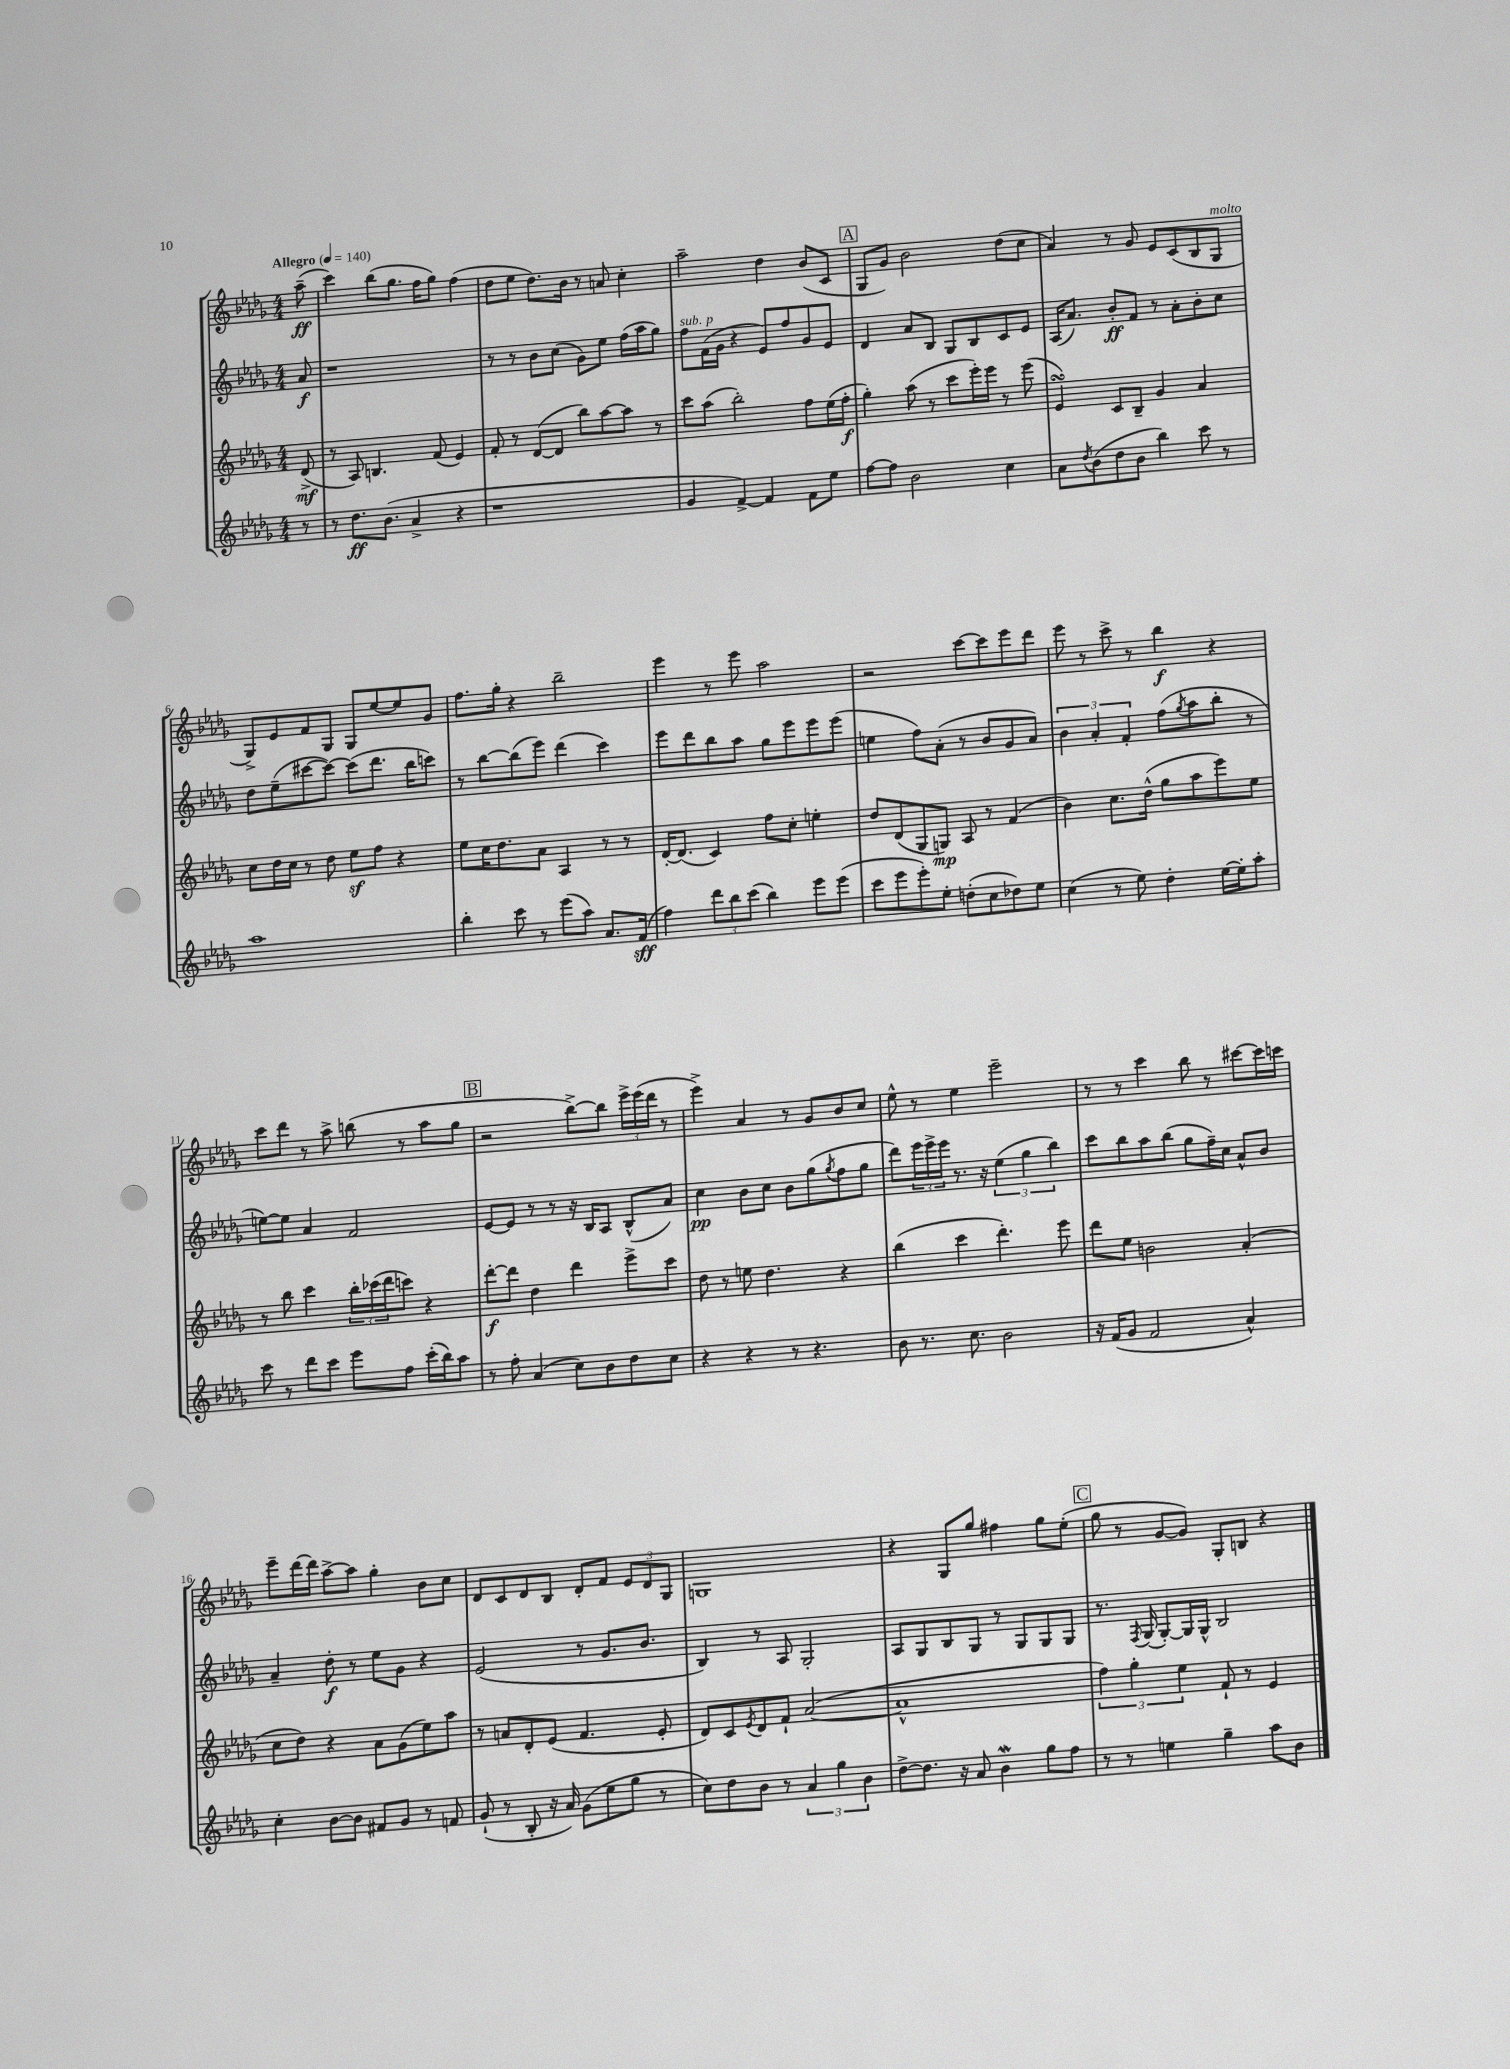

**kern	**dynam	**kern	**dynam	**kern	**dynam	**kern	**dynam
*part4	*part4	*part3	*part3	*part2	*part2	*part1	*part1
*staff4	*staff4	*staff3	*staff3	*staff2	*staff2	*staff1	*staff1
*clefG2	*	*clefG2	*	*clefG2	*	*clefG2	*
*k[b-e-a-d-g-]	*	*k[b-e-a-d-g-]	*	*k[b-e-a-d-g-]	*	*k[b-e-a-d-g-]	*
*M4/4	*	*M4/4	*	*M4/4	*	*M4/4	*
*MM140	*	*MM140	*	*MM140	*	*MM140	*
=	=	=	=	=	=	=	=
!	!	!	!	!	!	!LO:TX:a:B:t=Allegro	!
8r	.	(8d-^/	mf	8a-/	f	(8aa-~\	ff
=1	=1	=1	=1	=1	=1	=1	=1
8r	.	8r	.	1r	.	4ccc\)	.
8.dd-\L	ff	8A-/)	.	.	.	.	.
.	.	4.Bn/	.	.	.	(8bb-\L	.
(8.b-\J	.	.	.	.	.	.	.
.	.	.	.	.	.	8.gg-\J	.
4a-^/	.	.	.	.	.	.	.
.	.	.	.	.	.	16ff\KL	.
.	.	(8f/	.	.	.	8gg-\J)	.
4r	.	4e-/)	.	.	.	(4ff\	.
=2	=2	=2	=2	=2	=2	=2	=2
1r	.	8f'/	.	8r	.	8dd-\L	.
.	.	8r	.	8r	.	8ee-\J	.
.	.	([8d-/L	.	8b-\L	.	8.dd-\L)	.
.	.	8d-/J]	.	(8cc\J	.	.	.
.	.	.	.	.	.	16b-\Jk	.
.	.	8bb-\L)	.	8g-\L)	.	8r	.
.	.	[8aa-\	.	8ee-\J	.	8an/	.
.	.	8aa-\J]	.	(16ff\LL	.	4cc'\	.
.	.	.	.	16aa-\J	.	.	.
.	.	8r	.	8gg-\J)	.	.	.
=3	=3	=3	=3	=3	=3	=3	=3
!	!	!	!	!LO:TX:a:i:t=sub. p	!	!	!
4g-/	.	8ccc\L	.	8ff\L	.	2aa-~\	.
.	.	(8aa-\J	.	(16f\L	.	.	.
.	.	.	.	16g-\JJ	.	.	.
[4f^/)	.	2bb-'\)	.	4r	.	.	.
4f/]	.	.	.	8e-/L)	.	4dd-\	.
.	.	.	.	8ff/	.	.	.
8f\L	.	8ff\L	.	8g-/	.	(8b-/L	.
8ee-\J	.	(16ee-\L	.	8e-/J	.	8c/J	.
.	.	16ff'\JJ	f	.	.	.	.
!!LO:REH:place=s1:t=A
=4	=4	=4	=4	=4	=4	=4	=4
[8ff\L	.	4gg-'\)	.	4d-/	.	8G-/L	.
8ff\J]	.	.	.	.	.	8g-/J)	.
2b-\	.	(8aa-\	.	8a-/L	.	2b-\	.
.	.	8r	.	8B-/J	.	.	.
.	.	8ccc\L	.	8G-/L	.	.	.
.	.	16eee-'\L)	.	8B-/	.	.	.
.	.	16eee-\JJ	.	.	.	.	.
4cc\	.	8r	.	8c/	.	(8dd-\L	.
.	.	(8eee-\	.	8e-/J	.	8cc\J	.
=5	=5	=5	=5	=5	=5	=5	=5
8a-\L	.	4e-sSSS/)	.	(16A-/KL	.	4a-/)	.
.	.	.	.	8.a-/J)	.	.	.
8qdd-/	.	.	.	.	.	.	.
(8b-\	.	.	.	.	.	.	.
8dd-\	.	8c/L	.	8b-'/L	ff	8r	.
8b-\J	.	8B-~/J	.	8f/J	.	8g-/	.
4bb-\)	.	4g-/	.	8r	.	8e-/L	.
.	.	.	.	8a-'\L	.	(8c/	.
8ccc\	.	4a-/	.	8b-'\	.	8B-/	.
!	!	!	!	!	!	!LO:TX:a:i:t=molto	!
8r	.	.	.	8cc\J	.	8G-/J	.
!!LO:LB:g=z
=6	=6	=6	=6	=6	=6	=6	=6
1aa-	.	8cc\L	.	8dd-\L	.	8G-^/L)	.
.	.	16dd-\L	.	(8ee-~\	.	8e-/	.
.	.	16cc\JJ	.	.	.	.	.
.	.	8r	.	[8ccc#X\	.	8f/	.
.	.	8dd-\	.	8ccc#\J_)	.	8G-/J	.
.	.	8ee-z\L	.	(8ccc#\L]	.	8G-/L	.
.	.	8ff\J	.	8.ddd-\J	.	[8ee-/	.
.	.	4r	.	.	.	8ee-/]	.
.	.	.	.	16bb-\KL	.	.	.
.	.	.	.	8cccn\J)	.	8g-/J	.
=7	=7	=7	=7	=7	=7	=7	=7
4bb-'\	.	8ee-\L	.	8r	.	8.ff\L	.
.	.	16cc\K	.	[8bb-\L	.	.	.
.	.	8.dd-\	.	.	.	16gg-'\Jk	.
8ccc\	.	.	.	(8bb-\]	.	4r	.
8r	.	8a-\J	.	8eee-\J)	.	.	.
(8eee-\L	.	4A-/	.	(4ddd-\	.	2bb-~\	.
8aa-\J)	.	.	.	.	.	.	.
8.a-/L	.	8r	.	4ccc\)	.	.	.
.	.	8r	.	.	.	.	.
(16f/Jk	sff	.	.	.	.	.	.
=8	=8	=8	=8	=8	=8	=8	=8
4ff\)	.	[16d-'/KL	.	8eee-\L	.	4eee-\	.
.	.	(8.d-/J]	.	.	.	.	.
.	.	.	.	8ddd-\	.	.	.
12ddd-\L	.	4c/)	.	8bb-\	.	8r	.
12bb-\	.	.	.	.	.	.	.
.	.	.	.	8aa-\J	.	8eee-\	.
(12ccc\J	.	.	.	.	.	.	.
4bb-\)	.	8ff\L	.	8gg-\L	.	2aa-\	.
.	.	8cc'\J	.	8eee-\	.	.	.
8eee-\L	.	4een'\	.	8eee-\	.	.	.
(8eee-\J	.	.	.	(8eee-\J	.	.	.
=9	=9	=9	=9	=9	=9	=9	=9
8ccc\L	.	8dd-/L	.	4een\	.	2r	.
8eee-\	.	(8d-/	.	.	.	.	.
8eee-'\)	.	8G-/	.	8ff\L)	.	.	.
8ee-'\J	.	8Gn/J)	mp	(8a-'\J	.	.	.
(8ddn'\L	.	8A-/	.	8r	.	[8ccc\L	.
8cc\	.	8r	.	8b-/L	.	8ccc\]	.
8dd-X\)	.	(4f/	.	8g-/	.	8eee-\	.
8ee-\J	.	.	.	8a-/J)	.	8ddd-\J	.
=10	=10	=10	=10	=10	=10	=10	=10
(4cc\	.	4b-\)	.	6b-\	.	8eee-\	.
.	.	.	.	.	.	8r	.
.	.	.	.	6a-'/	.	.	.
8r	.	8.cc\L	.	.	.	8ccc^\	.
.	.	.	.	6f'/	.	.	.
8ee-\)	.	.	.	.	.	8r	.
.	.	(16dd-^^\Jk	.	.	.	.	.
4dd-'\	.	8gg-\L	.	(8ff\L	.	4bb-\	f
.	.	.	.	8qgg-/	.	.	.
.	.	8aa-\	.	8aa-\	.	.	.
[16ee-\LL	.	8eee-\)	.	8bb-'\J	.	4r	.
16ee-'\J]	.	.	.	.	.	.	.
8aa-'\J	.	8ee-\J	.	8r	.	.	.
!!LO:LB:g=z
=11	=11	=11	=11	=11	=11	=11	=11
8ccc\	.	8r	.	[8een\L)	.	8ccc\L	.
8r	.	8bb-\	.	8ee\J]	.	8ddd-\J	.
8ddd-\L	.	4ccc\	.	4a-/	.	8r	.
8ccc\J	.	.	.	.	.	8aa-^\	.
8eee-\L	.	24bb-'\LL	.	2f/	.	(8bbn\	.
.	.	(24ccc-X\	.	.	.	.	.
.	.	24ddd-\J	.	.	.	.	.
8ff\J	.	8cccn\J)	.	.	.	8r	.
(16ccc'\LL	.	4r	.	.	.	8aa-\L	.
16bb-\J)	.	.	.	.	.	.	.
8aa-\J	.	.	.	.	.	8gg-\J	.
!!LO:REH:place=s1:t=B
=12	=12	=12	=12	=12	=12	=12	=12
8r	.	[8ddd-'\L	f	[8e-/L	.	2r	.
8ff'\	.	8ddd-\J]	.	8e-/J]	.	.	.
(4a-/	.	4dd-\	.	8r	.	.	.
.	.	.	.	8r	.	.	.
8cc\L)	.	4ddd-\	.	16r	.	[8bb-^\L)	.
.	.	.	.	16B-/KL	.	.	.
8b-\	.	.	.	8A-/J	.	8bb-\J]	.
8dd-\	.	8eee-^\L	.	(8B-^^/L	.	24eee-^\LL	.
.	.	.	.	.	.	(24eee-\	.
.	.	.	.	.	.	24ddd-\JJ	.
8cc\J	.	8ccc\J	.	8a-/J)	.	8r	.
=13	=13	=13	=13	=13	=13	=13	=13
4r	.	8dd-\	.	4cc\	pp	4eee-^\)	.
.	.	8r	.	.	.	.	.
4r	.	8een\	.	8b-\L	.	4a-/	.
.	.	4.dd-\	.	8cc\J	.	.	.
8r	.	.	.	8b-\L	.	8r	.
4.r	.	.	.	(8gg-\	.	8g-/L	.
.	.	.	.	8qgg-/	.	.	.
.	.	4r	.	8ff\	.	8b-/	.
.	.	.	.	8gg-\J	.	8cc/J	.
=14	=14	=14	=14	=14	=14	=14	=14
8b-\	.	(4bb-\	.	8ddd-\L)	.	8ee-^^\	.
8.r	.	.	.	24eee-\L	.	8r	.
.	.	.	.	24eee-^\	.	.	.
.	.	.	.	24eee-\JJ	.	.	.
.	.	4ccc\	.	8.r	.	4ee-\	.
8.cc\	.	.	.	.	.	.	.
.	.	.	.	16r	.	.	.
2b-\	.	4.ddd-'\)	.	(6ee-\	.	2eee-~\	.
.	.	.	.	6gg-\	.	.	.
.	.	.	.	6bb-\)	.	.	.
.	.	8eee-\	.	.	.	.	.
=15	=15	=15	=15	=15	=15	=15	=15
16r	.	8ddd-\L	.	8ccc\L	.	8r	.
(16f/KL	.	.	.	.	.	.	.
8g-/J	.	8ee-\J	.	8bb-\	.	8r	.
2f/	.	2bn\	.	8aa-\	.	4ccc\	.
.	.	.	.	(8bb-\J	.	.	.
.	.	.	.	8gg-\L	.	8bb-\	.
.	.	.	.	16ff~\L)	.	8r	.
.	.	.	.	16cc\JJ	.	.	.
4a-^^/)	.	(4a-'/	.	8a-^^/L	.	[8ccc#X\L	.
.	.	.	.	8b-/J	.	16ccc#\L]	.
.	.	.	.	.	.	16cccn\JJ	.
!!LO:LB:g=z
=16	=16	=16	=16	=16	=16	=16	=16
4cc'\	.	8cc\L	.	4a-~/	.	8eee-~\L	.
.	.	8dd-\J)	.	.	.	[16ddd-\L	.
.	.	.	.	.	.	16ddd-\JJ]	.
[8b-\L	.	4r	.	8dd-'\	f	[8aa-^\L	.
8b-\J]	.	.	.	8r	.	8aa-\J]	.
8f#X/L	.	8a-\L	.	8ee-\L	.	4gg-'\	.
8g-/J	.	(8g-\	.	8g-\J	.	.	.
8r	.	8ee-\)	.	4r	.	8b-\L	.
8fn/	.	8aa-\J	.	.	.	8cc\J	.
=17	=17	=17	=17	=17	=17	=17	=17
(8g-`/	.	8r	.	(2e-/	.	8d-/L	.
8r	.	8an/L	.	.	.	8c/	.
8B-'/	.	8d-'/	.	.	.	8d-/	.
16r	.	(8e-/J	.	.	.	8B-/J	.
16a-/)	.	.	.	.	.	.	.
(8g-\L	.	4.f/	.	8r	.	8d-'/L	.
8ee-\	.	.	.	8.g-/L	.	8f/J	.
8gg-\J	.	.	.	.	.	12e-/L	.
.	.	.	.	8.b-/J	.	.	.
.	.	.	.	.	.	12d-/	.
8r	.	8e-'/	.	.	.	.	.
.	.	.	.	.	.	12G-/J	.
=18	=18	=18	=18	=18	=18	=18	=18
8cc\L)	.	8d-/L)	.	4B-/)	.	1Gn	.
8dd-\	.	8c/	.	.	.	.	.
.	.	8qe-/	.	.	.	.	.
8b-\J	.	8d-/	.	8r	.	.	.
8r	.	8f`/J	.	8A-/	.	.	.
6a-/	.	([2a-/	.	2G-'/	.	.	.
6gg-\	.	.	.	.	.	.	.
6b-\	.	.	.	.	.	.	.
=19	=19	=19	=19	=19	=19	=19	=19
[8dd-^\L	.	1a-^^]	.	8A-/L	.	4r	.
8.dd-\J]	.	.	.	8G-/	.	.	.
.	.	.	.	8B-/	.	8G-/L	.
16r	.	.	.	.	.	.	.
8a-/	.	.	.	8G-/J	.	8gg-/J	.
4b-W\	.	.	.	8r	.	4ff#X\	.
.	.	.	.	8G-/L	.	.	.
8gg-\L	.	.	.	8G-/	.	8gg-\L	.
8ff\J	.	.	.	8G-/J	.	(8ee-'\J	.
!!LO:REH:place=s1:t=C
=20	=20	=20	=20	=20	=20	=20	=20
8r	.	6ff\)	.	8.r	.	8gg-\	.
8r	.	.	.	.	.	8r	.
.	.	6gg-'\	.	.	.	.	.
.	.	.	.	8qF/	.	.	.
.	.	.	.	(16G-/	.	.	.
4een\	.	.	.	[8G-'/L)	.	[8g-/L	.
.	.	6ee-\	.	.	.	.	.
.	.	.	.	16G-/L]	.	8g-/J])	.
.	.	.	.	16G-^^/JJ	.	.	.
4gg-~\	.	8f`/	.	2B-/	.	8G-'/L	.
.	.	8r	.	.	.	8Bn/J	.
8aa-\L	.	4e-/	.	.	.	4r	.
8b-\J	.	.	.	.	.	.	.
==	==	==	==	==	==	==	==
*-	*-	*-	*-	*-	*-	*-	*-
